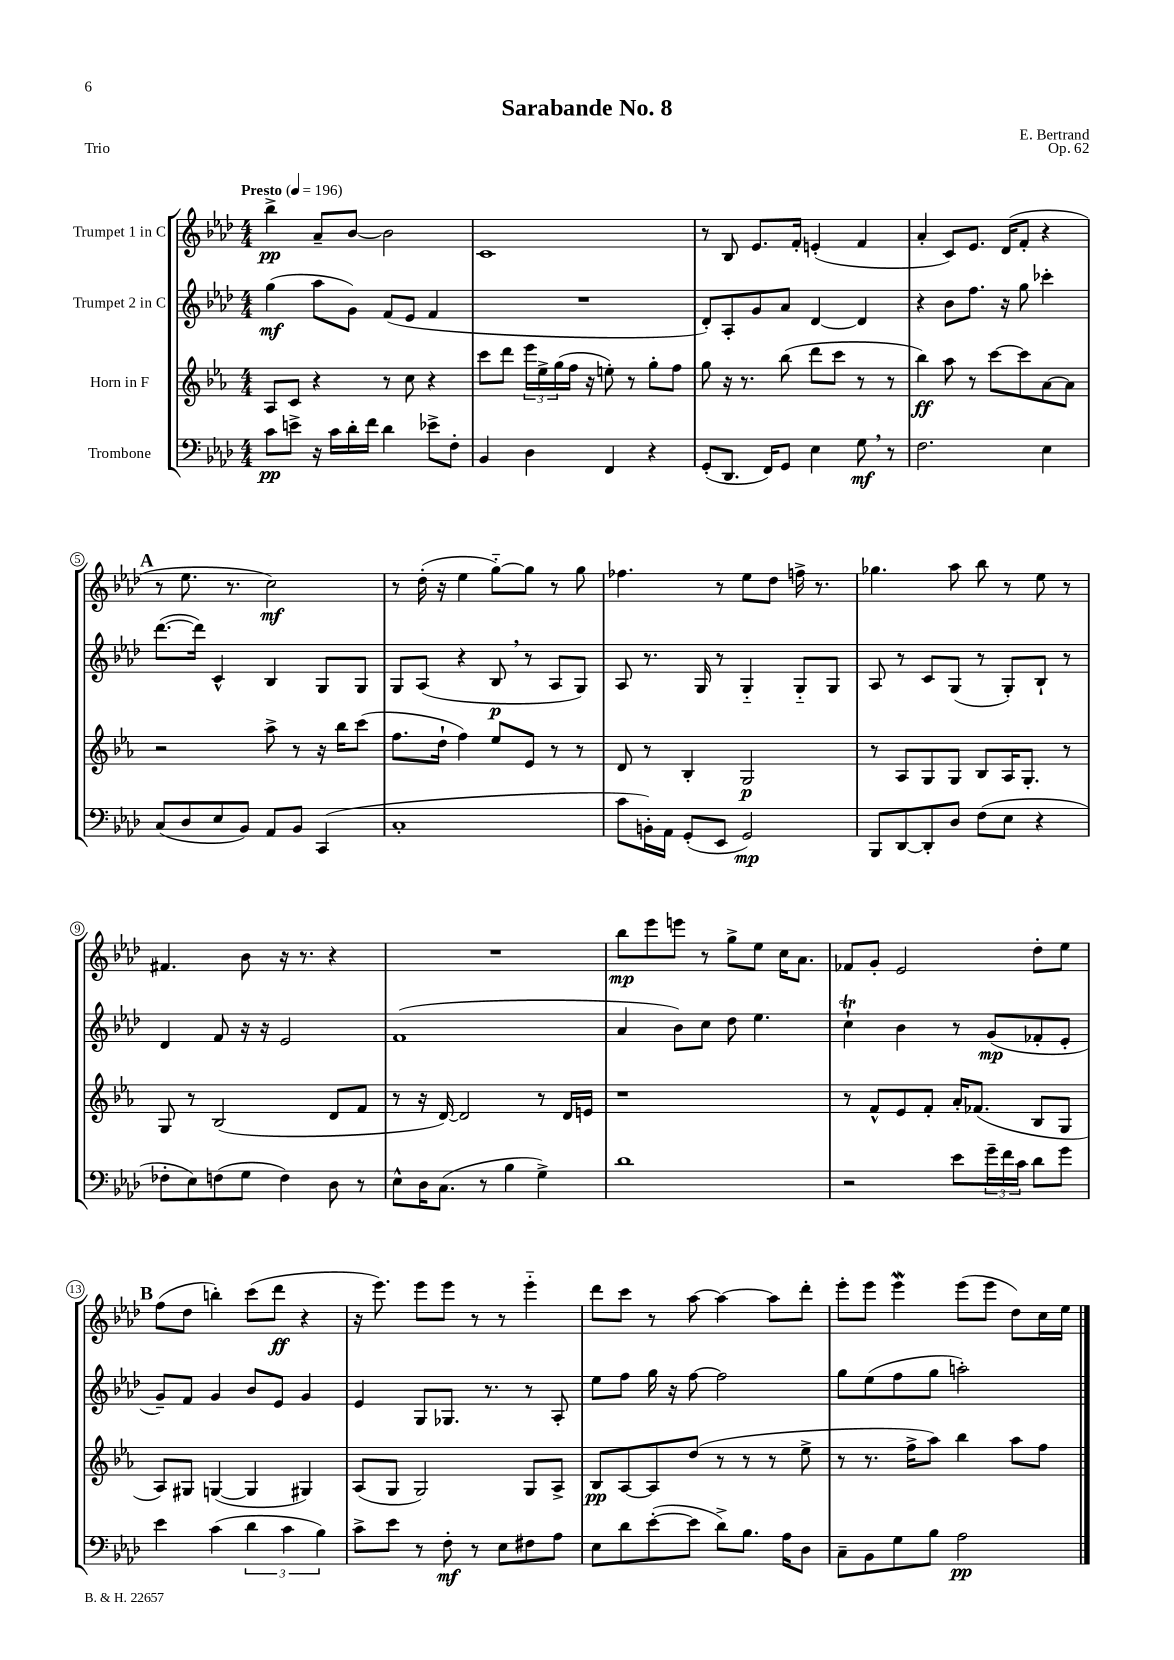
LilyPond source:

\header { title = "Sarabande No. 8" composer = "E. Bertrand" opus = "Op. 62" piece = "Trio" }
<<
\new StaffGroup <<
\new Staff = "s0" \with { instrumentName = "Trumpet 1 in C" } {
    \clef treble \key aes \major \numericTimeSignature \time 4/4 \tempo "Presto" 4 = 196
    bes''4->\pp aes'8-- bes'8~ bes'2 |
    c'1 |
    r8 bes8 ees'8. f'16-. e'4-.( f'4 |
    aes'4-. c'8) ees'8. des'16( f'8-. r4 |
    \mark \markup { \bold "A" } r8 ees''8. r8. c''2\mf) |
    r8 des''16-.( r16 ees''4 g''8~-_) g''8 r8 g''8 |
    fes''4. r8 ees''8 des''8 f''16-> r8. |
    ges''4. aes''8 bes''8 r8 ees''8 r8 |
    fis'4. bes'8 r16 r8. r4 |
    R1 |
    bes''8\mp ees'''8 e'''8 r8 g''8-> ees''8 c''16 aes'8. |
    fes'8 g'8-. ees'2 des''8-. ees''8 |
    \mark \markup { \bold "B" } f''8( des''8 b''4-.) c'''8( des'''8\ff r4 |
    r16 ees'''8.) ees'''8 ees'''8 r8 r8 ees'''4-_ |
    des'''8 c'''8 r8 aes''8~ aes''4~ aes''8 des'''8-. |
    ees'''8-. ees'''8 ees'''4\mordent ees'''8( ees'''8 des''8) c''16 ees''16 \bar "|." |
}
\new Staff = "s1" \with { instrumentName = "Trumpet 2 in C" } {
    \clef treble \key aes \major \numericTimeSignature \time 4/4
    g''4\mf( aes''8 g'8) f'8( ees'8 f'4 |
    R1 |
    des'8-.) aes8-. g'8 aes'8 des'4~ des'4 |
    r4 bes'8 f''8. r16 g''8 ces'''4-. |
    \mark \markup { \bold "A" } des'''8.~( des'''16) c'4-^ bes4 g8 g8 |
    g8 aes8( r4 bes8\p \breathe r8 aes8 g8) |
    aes8 r8. g16 r8 g4-_ g8-_ g8 |
    aes8 r8 c'8 g8( r8 g8-.) bes8-! r8 |
    des'4 f'8 r16 r16 ees'2 |
    f'1( |
    aes'4 bes'8) c''8 des''8 ees''4. |
    c''4-!\trill bes'4 r8 g'8\mp( fes'8-. ees'8-. |
    \mark \markup { \bold "B" } g'8--) f'8 g'4 bes'8 ees'8 g'4 |
    ees'4 g8 ges8. r8. r8 aes8-. |
    ees''8 f''8 g''16 r16 f''8~ f''2 |
    g''8 ees''8( f''8 g''8 a''2-.) \bar "|." |
}
\new Staff = "s2" \with { instrumentName = "Horn in F" } {
    \clef treble \key ees \major \numericTimeSignature \time 4/4
    aes8 c'8 r4 r8 c''8 r4 |
    c'''8 d'''8 \tuplet 3/2 { ees'''16 ees''16-> g''16( } f''16 r16 e''8-.) r8 g''8-. f''8 |
    g''8 r16 r8. bes''8( d'''8 c'''8 r8 r8 |
    bes''4\ff) aes''8 r8 c'''8~ c'''8 aes'8~ aes'8 |
    \mark \markup { \bold "A" } r2 aes''8-> r8 r16 bes''16 c'''8( |
    f''8. d''16-! f''4) ees''8 ees'8 r8 r8 |
    d'8 r8 bes4-. g2\p |
    r8 aes8 g8 g8 bes8 aes16 g8.-. r8 |
    g8 r8 bes2( d'8 f'8 |
    r8 r16 d'16~) d'2 r8 d'16 e'16 |
    r1 |
    r8 f'8-^ ees'8 f'8-. aes'16-. fes'8.( bes8 g8 |
    \mark \markup { \bold "B" } aes8) gis8 g4~( g4 gis4) |
    aes8( g8 g2) g8 aes8-> |
    bes8\pp aes8~ aes8 d''8( r8 r8 r8 ees''8-> |
    r8 r8. f''16-> aes''8) bes''4 aes''8 f''8 \bar "|." |
}
\new Staff = "s3" \with { instrumentName = "Trombone" } {
    \clef bass \key aes \major \numericTimeSignature \time 4/4
    c'8\pp e'8-> r16 c'16 des'16-. f'16 des'4 ees'8-> f8-. |
    bes,4 des4 f,4 r4 |
    g,8-.( des,8. f,16) g,8 ees4 g8\mf \breathe r8 |
    f2. ees4 |
    \mark \markup { \bold "A" } c8( des8 ees8 bes,8) aes,8 bes,8 c,4( |
    c1-. |
    c'8 b,16-.) aes,16 g,8-.( ees,8 g,2\mp) |
    bes,,8 des,8~ des,8-. des8 f8( ees8 r4 |
    fes8-. ees8) f8( g8 f4) des8 r8 |
    ees8-^ des16 c8.( r8 bes4 g4->) |
    des'1 |
    r2 ees'8 \tuplet 3/2 { g'16-- f'16 c'16 } des'8 g'8 |
    \mark \markup { \bold "B" } ees'4 c'4( \tuplet 3/2 { des'4 c'4 bes4) } |
    c'8-> ees'8 r8 f8-.\mf r8 ees8 fis8 aes8 |
    ees8 des'8 ees'8~-.( ees'8 des'8->) bes8. aes16 des8 |
    c8-- bes,8 g8 bes8 aes2\pp \bar "|." |
}
>>
>>
\layout { \context { \Score \override BarNumber.stencil = #(make-stencil-circler 0.1 0.3 ly:text-interface::print) } }
